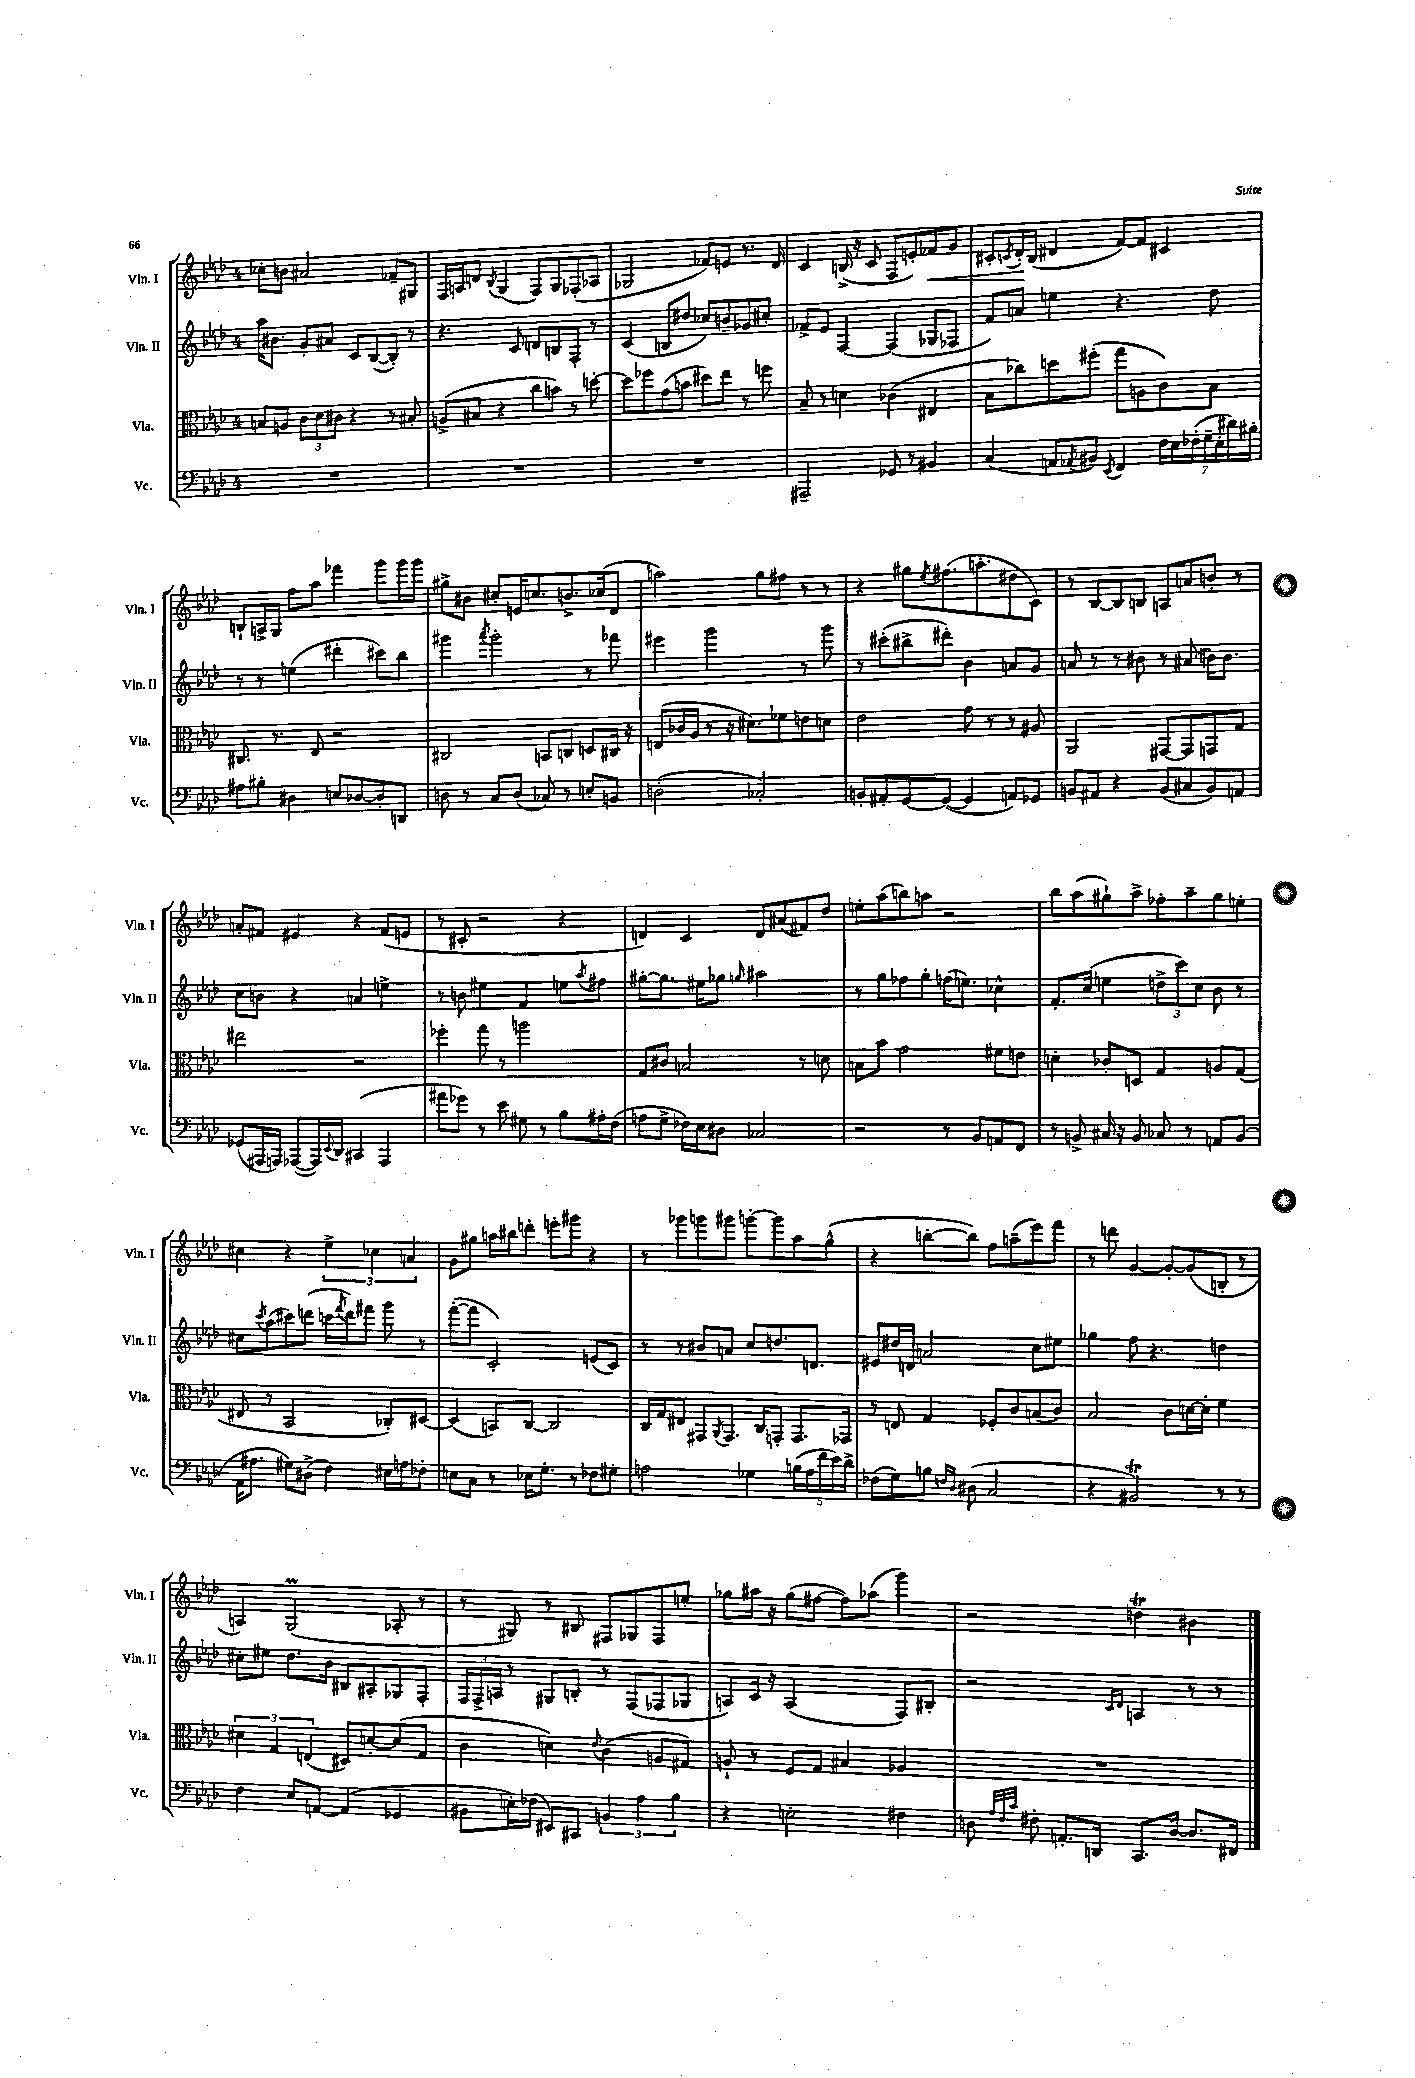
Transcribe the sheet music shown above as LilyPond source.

<<
\new StaffGroup <<
\new Staff = "s0" \with { instrumentName = "Vln. I" shortInstrumentName = "Vln. I" } {
    \clef treble \key aes \major \once \override Staff.TimeSignature.style = #'single-digit \time 4/4
    ces''8-. b'8 ais'2 fes'8-- gis8 |
    f16 a16 d'8 \acciaccatura { bes8 } g4( f8) g8 fes8-.( aes8 |
    ges2 fes'8) e'8 r8. des'16 |
    c'4 b16->( r16 c'8 f8 e'8-.) fes'8\< g'8 |
    cis'8-. \acciaccatura { c'8 } des'16-.\! bes16( dis'4 f'8~) f'8 cis'4 |
    b8-! a16-> g16 f''8 aes''8 fes'''4 g'''8 g'''16 g'''16 |
    gis''8-> bis'8 cis''8-. e'16 c''8. b'8.-> ces''16( des'8 |
    a''2) g''8 fis''8 r8 r8 |
    r4 gis''8 \acciaccatura { ees''8 } fis''8.( a''8.-. dis''8 c'8) |
    r8 bes8~ bes8 b8 a8 a'8 b'8-. r8 |
    a'8-. fis'8 eis'4 r4 fis'8( e'8 |
    r8 cis'8-. r2 r4 |
    d'4) c'4 d'8 ais'8( fis'8) des''8 |
    e''8-. aes''8( b''8) a''8 r2 |
    bes''8 aes''8( gis''8-!) aes''8-> fes''8-. aes''8-- gis''8 e''8-. |
    cis''4 r4 \tuplet 3/2 { ees''4-> ces''4 a'4 } |
    g'8 gis''8 a''16 bis''16 d'''8-. e'''8-. gis'''8 r4 |
    r8 ges'''8 g'''8 gis'''8 g'''8~-. g'''8 aes''8 g''8-^( |
    r4 b''8~-. b''8) f''8 a''8--( ees'''8) f'''8 |
    r8 d'''8 g'4~ g'8~-. g'8( b8-. r8 |
    a4) g2\prall( aes8-. r8 |
    r8 gis8) r8 bis8 fis8 ges8 fis8 e''8-. |
    ges''8 ais''16 r16 ges''8( fis''8~ fis''8) aes''8( g'''4) |
    r2 d''4\trill bis'4 \bar "|." |
}
\new Staff = "s1" \with { instrumentName = "Vln. II" shortInstrumentName = "Vln. II" } {
    \clef treble \key aes \major \once \override Staff.TimeSignature.style = #'single-digit \time 4/4
    aes''16 bis'8. g'8-. ais'8 c'8 bes8~( bes8-.) r8 |
    r4. c'8 d'8 b8 f8-. r8 |
    c'4( b8 dis''8 ces''8) b'8-- ges'8 cis''8-. |
    fes'8-> ees'8 f4~ f4( ges8 fes8 |
    f'8) a'8 e''4 r4. des''8 |
    r8 r8 e''4( dis'''4-. cis'''8) bes''8 |
    gis'''4 \acciaccatura { aes'''8 } gis'''2-. r8 fes'''8 |
    eis'''4 g'''2 r8 g'''8 |
    r8 cis'''8-.( bis''8-> dis'''8-.) bes'4 a'8 g'8 |
    a'8 r8 r8 bis'8 r8 ais'8( b'16) b'8. |
    c''8 b'8 r4 a'4 e''4-> |
    r8 b'8 eis''4 f'4 e''8 \acciaccatura { aes''8 } fis''8 |
    gis''8~-. gis''8. eis''16 ges''8 \grace { g''16 } ais''2 |
    r8 g''8 fes''8 g''8-. f''16( e''8.) ces''4-^ |
    f'8.-. c''16( e''4 \tuplet 3/2 { d''8-> c'''8) c''8 } bes'8 r8 |
    cis''8 \acciaccatura { c'''8 } aes''8( cis'''8) d'''8( c'''16 \acciaccatura { f'''8 } d'''16) fis'''8 g'''8 r8 |
    f'''8~-.( f'''8 c'2-.) e'8( c'8) |
    r8 r8 bis'8 a'8 c''8 d''8. d'8. |
    eis'8 dis''16 d'16 a'2 c''8 eis''8 |
    ges''4 f''8 r4. d''4 |
    cis''8-. eis''8 des''8. bes'16 bis8 ais8-. ges8 f8-. |
    \tuplet 3/2 { f16 f16-> a16 } r8 gis8 b8-. r8 f8( fes8 ges8 |
    a8) c'16 r16 a2( f8) bis8-. |
    r2 \grace { c'16 des'16 } a4 r8 r8 \bar "|." |
}
\new Staff = "s2" \with { instrumentName = "Vla." shortInstrumentName = "Vla." } {
    \clef alto \key aes \major \once \override Staff.TimeSignature.style = #'single-digit \time 4/4
    b8 a8 \tuplet 3/2 { c'8 des'8 cis'8 } r4 r8 bis8-. |
    a8->( bis8 r4 c''8 b'8) r8 d''8~-. |
    d''8 fes''8 g'8( b'8 dis''8) ees''8 r8 f''8 |
    bes8-- r8 d'4 ces'4( eis4 |
    bes8 ces''8) d''8 fis''8-.( g''8 a8 c'8) bes8 |
    cis8. r8. ees8 r2 |
    cis2 b,8 c8 d8 cis16 r16 |
    e8( ces'16 aes16 r8 r16 dis'8.) fes'8 e'8 d'8 |
    ees'2 g'8 r8 r8 ais8 |
    aes,2 gis,8~ gis,8 g,8 g8 |
    eis''2 r2 |
    fes''4-. g''8 r8 a''2 |
    g8 cis'8 b2 r8 d'8 |
    b8 bes'8 g'2 fis'8 e'8 |
    d'4-. ces'8-. d8 g4 a8 g8( |
    eis8 r8 bes,2 ces8-.) dis8~ |
    dis4( b,8) c8~ c2 |
    c16 g16 eis8 gis,8 \acciaccatura { aes,8 } gis,8. c16 g,8-. g,8. ges,16 |
    r8 e8 g4 fes8-. c'8 b8( c'8) |
    bes2 c'8 d'16~ d'16-. f'4 |
    \tuplet 3/2 { dis'4 g4 e4( } dis8) d'8~-. d'8( g8 |
    c'4 d'4) \appoggiatura { ees'8 } c'4( a8 gis8) |
    a8-! r8 f8 g8 bis4 aes4 |
    R1 \bar "|." |
}
\new Staff = "s3" \with { instrumentName = "Vc." shortInstrumentName = "Vc." } {
    \clef bass \key aes \major \once \override Staff.TimeSignature.style = #'single-digit \time 4/4
    R1 |
    R1 |
    R1 |
    ais,,2-- ges,8 r8 bis,4 |
    c4( a,8 \acciaccatura { aes,8 } bis,8) \acciaccatura { ees,8 } f,4 \tuplet 7/4 { f16 ees16 fes16-.( g16-- ees16-. dis'16) bis16-. } |
    ais8 bis8-. dis4 e8 des8~ des8-. d,8 |
    d8 r8 c8 d8( ces8) r8 e8-. b,8 |
    d2-.( ces2-.) |
    b,8-. ais,8-. g,8~ g,8~( g,4 a,8) ges,8 |
    b,8 ais,8 r4 b,8( cis8 b,8) a,8 |
    ges,8( ais,,16 a,,16) aes,,8~( aes,,16) \appoggiatura { ees,8 } des,16 cis,4( aes,,4 |
    ais'8 ges'8) r8 ees'8 gis8 r8 bes8 ais16-. f16( |
    a8 g8-> fes16) ees16 dis8 ces2 |
    r2 r8 bes,8 a,8 f,8 |
    r8 b,8-> cis16 r16 b,8 ces8 r8 a,8 b,8( |
    aes,16 ais8. gis8) dis8->( f4) eis16 a16 fes8-. |
    e8 c8 r8 ees16 g8.-. r8 fes8 gis8-. |
    a2 ges4 \tuplet 5/4 { b16( a16 f'16 ees'16) des'16-> } |
    fes8( g8) b8 \grace { f16 des16 } dis8( c2 |
    r4 bis,2\trill) r8 r8 |
    f4 ees8 a,8~ a,4( ges,4 |
    bis,8 e16-.) fes16( eis,8) cis,8 \tuplet 3/2 { b,4 aes4 bes4 } |
    r4 e2-. fis4 |
    d8 \grace { aes32 f32 c'32 } fis8-. a,8.-. d,16 c,8. d16~ d8. fis,16 \bar "|." |
}
>>
>>
\layout { \context { \Score \remove "Bar_number_engraver" } }
